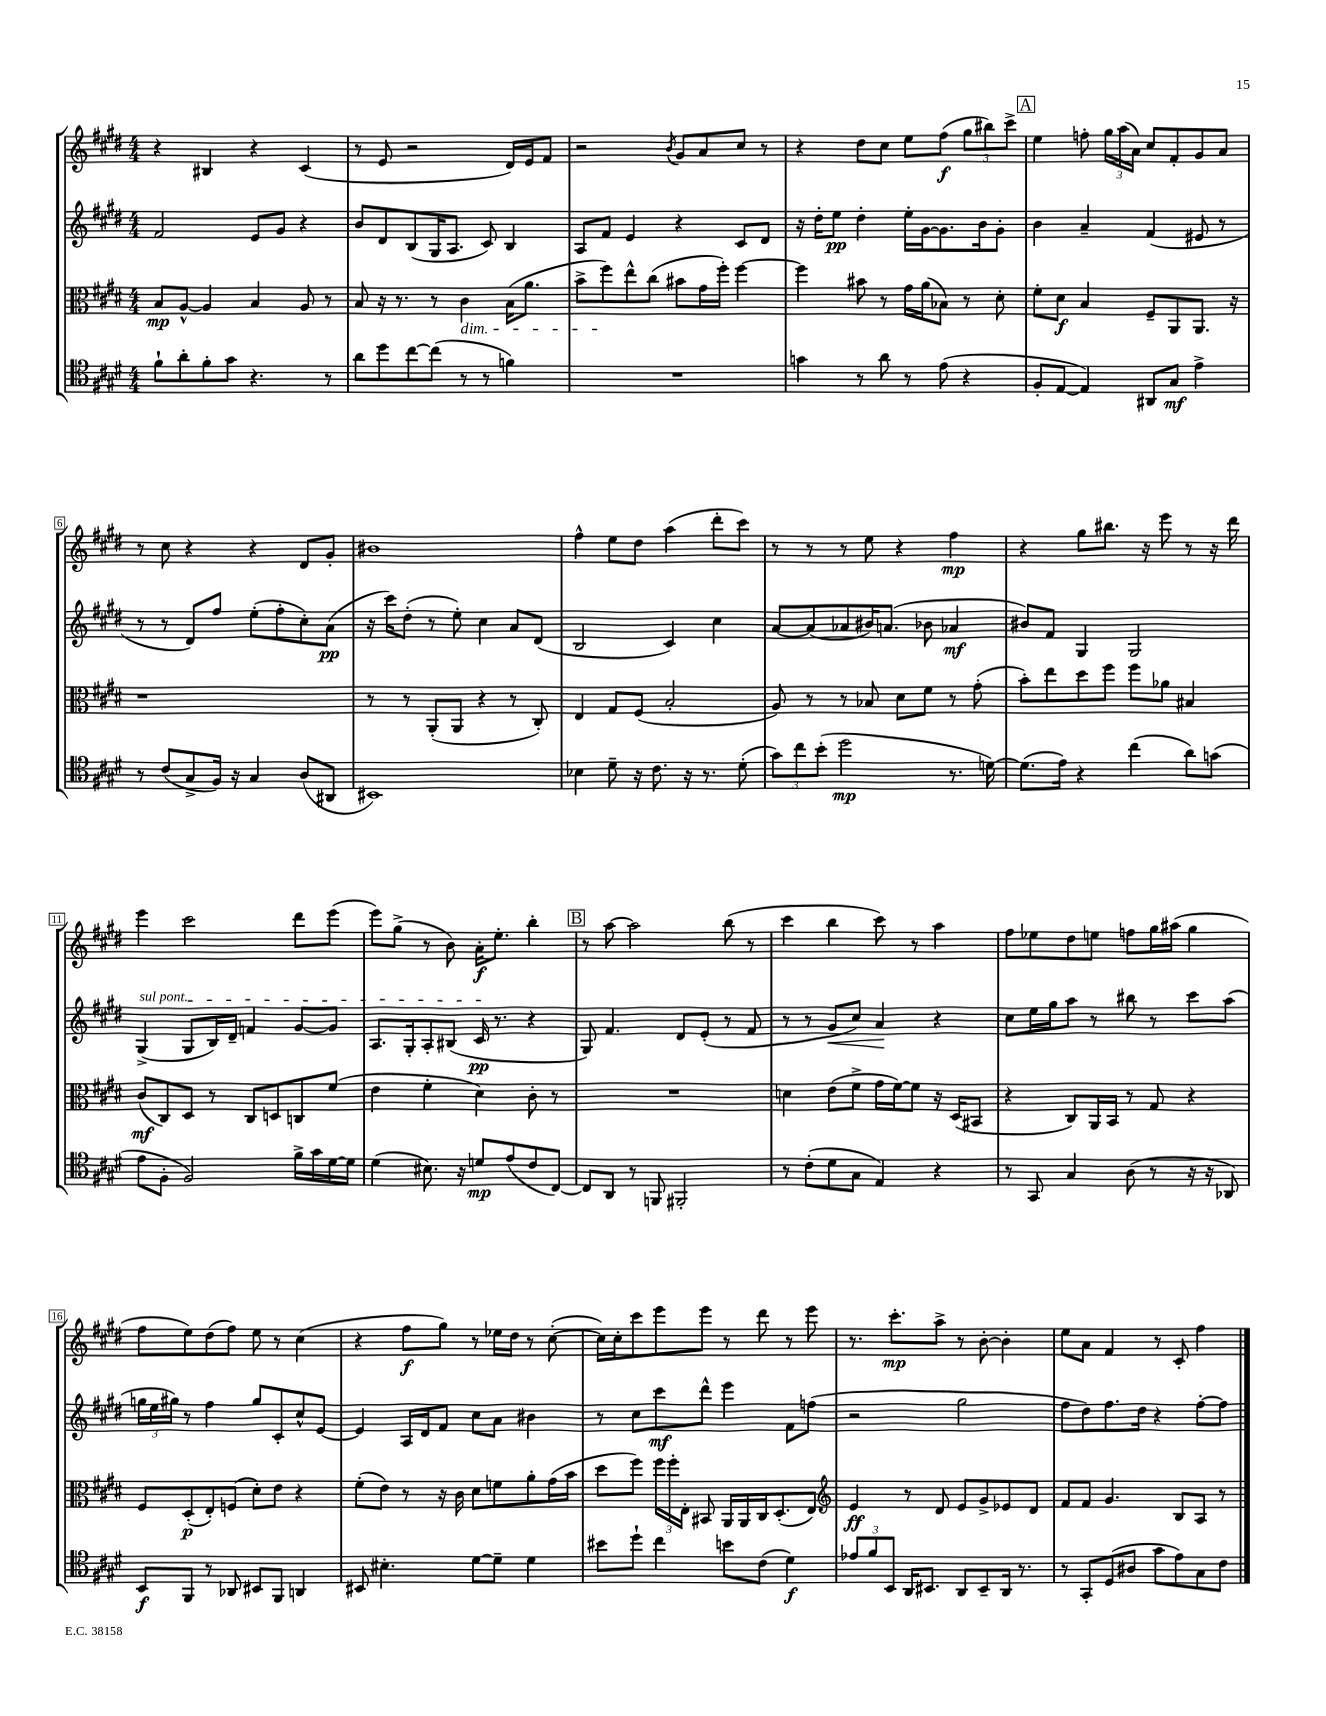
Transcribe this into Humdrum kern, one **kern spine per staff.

**kern	**kern	**kern	**kern
*staff4	*staff3	*staff2	*staff1
*clefC4	*clefC3	*clefG2	*clefG2
*k[f#c#g#d#]	*k[f#c#g#d#]	*k[f#c#g#d#]	*k[f#c#g#d#]
*M4/4	*M4/4	*M4/4	*M4/4
8f#`	8B	2f#	4r
8a'	[8A^^	.	.
8f#'	4A]	.	4B#
8g#	.	.	.
4.r	4B	8e	4r
.	.	8g#	.
.	8A	4r	(4c#
8r	8r	.	.
=	=	=	=
8a	8B	8b	8r
8dd#	16r	8d#	8e
.	8.r	.	.
[8cc#	.	(8B	2r
(8cc#]	8r	16G#	.
.	.	8.A	.
8r	4c#	.	.
8r	.	8c#)	.
4f)	(16B	4B	16d#)
.	8.a	.	16e
.	.	.	8f#
=	=	=	=
1r	8b^	8A	2r
.	8ff#)	8f#	.
.	8ee^^	4e	.
.	(8cc#	.	.
.	.	.	8qb
.	8b#	4r	8g#
.	16g#	.	8a
.	16ff#')	.	.
.	[4ff#	8c#	8cc#
.	.	8d#	8r
=	=	=	=
4g	4ff#]	16r	4r
.	.	16dd#'	.
.	.	8ee	.
8r	8b#	4dd#'	8dd#
8a	8r	.	8cc#
8r	16g#	16ee'	8ee
.	(16a	[16g#	.
(8e	8B-)	8.g#]	(8ff#
4r	8r	.	12gg#
.	.	16b	.
.	.	.	12bb#)
.	8d#'	8g#'	.
.	.	.	12ccc#^
=	=	=	=
8F#'	8f#'	4b	4ee
[8E	8d#	.	.
4E])	4B	4a~	8ff'
.	.	.	24gg#
.	.	.	(24aa
.	.	.	24a)
8AA#	8F#~	(4f#	8cc#
8G#	8AA	.	8f#'
4e^	8.AA	8e#	8g#
.	.	8r	8a
.	16r	.	.
=	=	=	=
8r	1r	8r	8r
(8c#	.	8r	8cc#
8G#^	.	8d#)	4r
16F#)	.	8ff#	.
16r	.	.	.
4G#	.	(8ee'	4r
.	.	8ff#'	.
(8A	.	8cc#')	8d#
8AA#	.	(8a	8g#'
=	=	=	=
1BB#)	8r	16r	1b#
.	.	16ccc#)	.
.	8r	(8dd#'	.
.	(8AA'	8r	.
.	8AA	8ee')	.
.	4r	4cc#	.
.	8r	8a	.
.	8C#')	(8d#	.
=	=	=	=
4B-	4E	2B	4ff#^^
8d#~	8G#	.	8ee
16r	(8F#	.	8dd#
8.c#	.	.	.
.	2B'	4c#)	(4aa
16r	.	.	.
8.r	.	.	.
.	.	4cc#	8ddd#'
(8d#'	.	.	8ccc#)
=	=	=	=
12g#)	8A)	[8a	8r
12cc#	.	.	.
.	8r	(8a]	8r
(12b'	.	.	.
2dd#	8r	8a-	8r
.	8B-	16b#)	8ee
.	.	(8.a	.
.	8d#	.	4r
.	8f#	8b-	.
8.r	8r	4a-	4ff#
.	(8g#'	.	.
[16d)	.	.	.
=	=	=	=
(8.d]	8b')	8b#)	4r
.	8ee	8f#	.
16e)	.	.	.
4r	8dd#	4G#	8gg#
.	8ff#	.	8.bb#
(4cc#	8ff#	2G#	.
.	.	.	16r
.	8a-	.	8eee
8a)	4B#	.	8r
(8g	.	.	16r
.	.	.	16ddd#
=	=	=	=
8e	(8c#	(4G#^	4eee
8F#'	8C#)	.	.
2F#)	8D#	8G#	2ccc#
.	8r	16B)	.
.	.	16d#~	.
.	8C#	4f	.
.	8D	.	.
16f#^	8C	[8g#	8ddd#
16g#	.	.	.
[16d#	(8f#	8g#]	(8eee
16d#]	.	.	.
=	=	=	=
(4d#	4e	8.A	8eee)
.	.	.	(8gg#^
.	.	16G#'	.
8.B#)	4f#'	8A'	8r
.	.	(8B#	8b)
16r	.	.	.
8d	4d#)	16c#	16a'
.	.	8.r	8.ee'
(8e	.	.	.
8c#	8c#'	4r	4bb'
[8C#)	8r	.	.
=	=	=	=
8C#]	1r	8G#)	8r
8AA	.	4.f#	[8aa
8r	.	.	2aa]
8FF	.	.	.
2FF#'	.	8d#	.
.	.	(8e'	.
.	.	8r	(8bb
.	.	8f#	8r
=	=	=	=
8r	4d	8r	4ccc#
(8c#'	.	8r	.
8d#	(8e	8g#	4bb
8G#	8f#^	8cc#)	.
4E)	16g#	4a	8ccc#)
.	[16f#)	.	.
.	8f#]	.	8r
4r	16r	4r	4aa
.	(16D#	.	.
.	8BB#	.	.
=	=	=	=
8r	4r	8cc#	8ff#
8GG#	.	16ee	8ee-
.	.	16gg#	.
4G#	8C#)	8aa	8dd#
.	16AA	8r	8ee
.	16BB	.	.
(8A	8r	8bb#	8ff
8r	8G#	8r	16gg#
.	.	.	(16aa#
16r	4r	8ccc#	4gg#
16r	.	.	.
8AA-)	.	(8aa	.
=	=	=	=
8BB	8F#	24gg	8ff#
.	.	24ee	.
.	.	24gg#)	.
8FF#	(8D#'	8r	8ee)
8r	8E')	4ff#	(8dd#
8AA-	(8F	.	8ff#)
8BB#	8d#')	8gg#	8ee
8FF#	8e	8c#'	8r
4AA	4r	8cc#^^	(4cc#
.	.	[8e	.
=	=	=	=
8BB#	(8f#'	4e]	4r
4.B#'	8e)	.	.
.	8r	16A	8ff#
.	.	16d#	.
.	16r	8f#	8gg#)
.	16c#	.	.
[8d#	8d#	8cc#	8r
8d#~]	8f	8a	16ee-
.	.	.	16dd#
4d#	8a'	4b#	8r
.	(16g#	.	([8cc#'
.	16b	.	.
=	=	=	=
8b#	8dd#	8r	16cc#])
.	.	.	16cc#'
8dd#`	8ff#)	8cc#	8ccc#
4cc#	24ff#	8ccc#	8eee
.	24ff#'	.	.
.	24E'	.	.
.	8BB#	8ddd#^^	8eee
8b	16AA	4eee	8r
.	16AA	.	.
(8c#	16C#	.	8ddd#
.	(8.D#'	.	.
4d#)	.	8f#	8r
.	8E)	(8ff	8eee
=	=	=	=
*	*clefG2	*	*
12e-	4e	2r	8.r
12f#	.	.	.
12BB	.	.	.
.	.	.	8.ccc#'
16AA	8r	.	.
8.BB#	.	.	.
.	8d#	.	8aa^
8AA	8e	2gg#	8r
8BB#~	8g#^	.	[8b'
16AA	8e-	.	4b']
8.r	.	.	.
.	8d#	.	.
=	=	=	=
8r	8f#	8ff#	8ee
8GG#'	8f#	8dd#)	8a
(8D#	4.g#	8.ff#	4f#
8A#	.	.	.
.	.	16dd#	.
8g#	.	4r	8r
8e)	8B	.	8c#'
8G#	8A	[8ff#'	4ff#
8c#	8r	8ff#]	.
==	==	==	==
*-	*-	*-	*-
